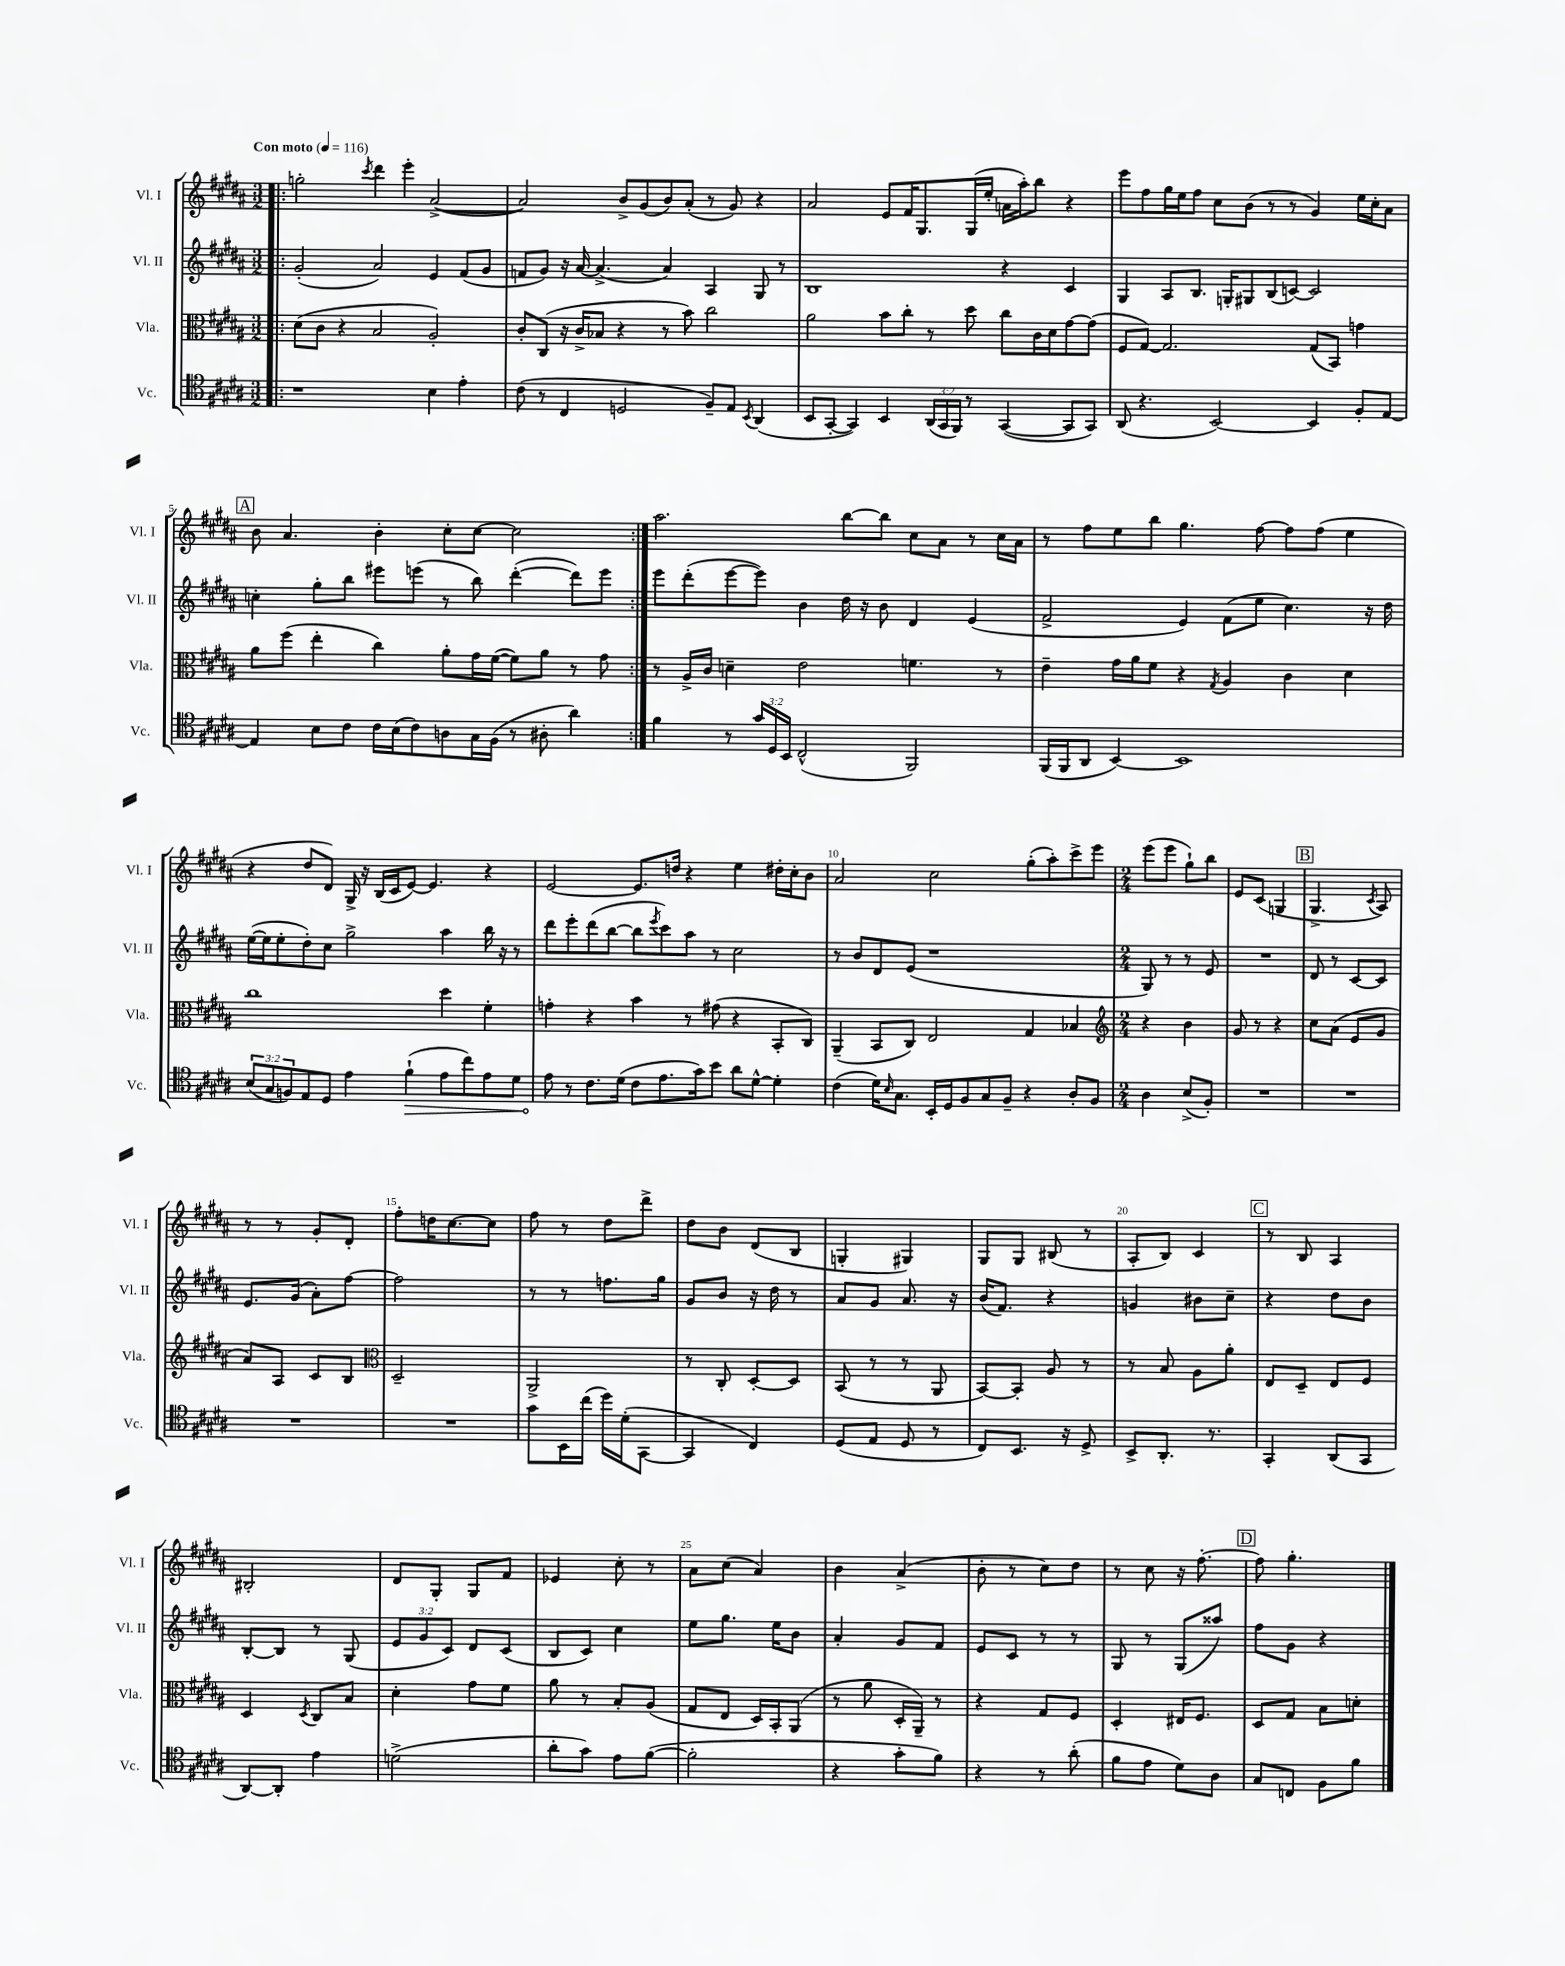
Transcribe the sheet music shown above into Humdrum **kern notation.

**kern	**kern	**kern	**kern
*staff4	*staff3	*staff2	*staff1
*clefC4	*clefC3	*clefG2	*clefG2
*k[f#c#g#d#a#]	*k[f#c#g#d#a#]	*k[f#c#g#d#a#]	*k[f#c#g#d#a#]
*M3/2	*M3/2	*M3/2	*M3/2
*MM116	*MM116	*MM116	*MM116
=!|:	=!|:	=!|:	=!|:
1r	(8d#	(2g#'	2gg'
.	8c#	.	.
.	4r	.	.
.	.	.	8qccc#
.	2B	2a#)	4ddd#
.	.	.	4eee'
4B	2A#')	4e	([2a#^
4e'	.	(8f#	.
.	.	8g#	.
=	=	=	=
(8c#	8c#'	8f	2a#])
8r	(8C#	8g#)	.
4C#	16r	16r	.
.	16c#^	[16a#	.
.	8B-	(4.a#^]	.
2D	4r	.	8b^
.	.	.	(8g#
.	8r	4a#)	8b)
.	8b)	.	(8a#'
8F#~)	2cc#	4A#	8r
8E	.	.	8g#)
8qBB	.	.	.
(4AA#	.	8G#	4r
.	.	8r	.
=	=	=	=
8BB	2a#	1B	2a#
[8GG#'	.	.	.
4GG#])	.	.	.
4BB	8b	.	8e
.	8cc#'	.	16f#
.	.	.	8.G#
(24AA#	8r	.	.
24GG#	.	.	.
24FF#)	.	.	.
8r	8dd#	.	(16G#
.	.	.	16ee'
([4GG#	8cc#	4r	16a
.	.	.	16aa#')
.	16c#	.	8bb
.	16d#	.	.
8GG#]	[8g#	4c#	4r
8GG#)	(8g#]	.	.
=	=	=	=
(8AA#	8F#	4G#	8eee
4.r	[8G#)	.	8ff#
.	2.G#]	8A#	16gg#
.	.	.	16ee
.	.	8.B	8ff#
[2BB)	.	.	8cc#
.	.	16G'	.
.	.	8G#	(8b
.	.	(8B	8r
.	.	[8c)	8r
4BB]	(8G#	2c]	4g#)
.	8BB)	.	.
8F#'	4g	.	16ee
.	.	.	16cc#'
[8E	.	.	8a#
=	=	=	=
4E]	8a#	4cc'	8b
.	(8ff#	.	4.a#
8B	4ee'	8gg#'	.
8c#	.	8bb	.
16c#	4cc#)	8eee#	4b'
(16B	.	.	.
8c#)	.	(8eee	.
8A	8a#'	8r	8cc#'
16G#	16g#	8bb)	[8cc#
(16F#	([16f#	.	.
8r	8f#])	([4ddd#'	2cc#]
8A#'	8a#	.	.
4a#)	8r	8ddd#])	.
.	8g#	8eee	.
=:|!	=:|!	=:|!	=:|!
4f#	8r	8eee	2.aa#
.	16A#^	(8ddd#'	.
.	16c#	.	.
8r	4d~	[8eee	.
24g#	.	8eee])	.
24D#	.	.	.
24BB	.	.	.
(2C#^^	2e	4b	.
.	.	16dd#	[8bb
.	.	16r	.
.	.	8b	8bb]
2FF#)	4.f	4d#	8cc#
.	.	.	8a#
.	.	(4e	8r
.	8r	.	16cc#
.	.	.	16a#
=	=	=	=
(16FF#	4e~	2f#^	8r
16FF#	.	.	.
8AA#	.	.	8ff#
[4BB)	16g#	.	8ee
.	16a#	.	.
.	8f#	.	8bb
1BB]	4r	4e)	4.gg#
.	8qG#	.	.
.	4A#	(8f#	.
.	.	8ee	[8ff#
.	4c#	4.cc#)	8ff#]
.	.	.	(8ff#
.	4d#	.	4ee
.	.	16r	.
.	.	16dd#	.
=	=	=	=
(12B	1cc#	([16ee	4r
.	.	16ee]	.
12G#	.	.	.
.	.	8ee'	.
12F)	.	.	.
8E	.	8dd#')	8dd#
8D#	.	8cc#	8d#)
4e	.	2gg#^	16G#^
.	.	.	16r
.	.	.	(16B
.	.	.	16c#
(4f#`	.	.	[8e)
.	.	.	4.e]
8e	4dd#	4aa#	.
8cc#)	.	.	.
8e	4f#'	16bb	4r
.	.	16r	.
8d#	.	8r	.
=	=	=	=
8e	4g'	8ddd#	[2e
8r	.	8eee'	.
8.c#	4r	(8ddd#	.
.	.	[8bb	.
(16d#	.	.	.
8c#	4b	8bb]	8.e]
.	.	8qeee	.
8.e	.	8ccc#)	.
.	.	.	16dd
.	8r	8aa#	4r
16g#)	.	.	.
8b	(8g#	8r	.
8a#	4r	2cc#	4ee
[8d#^^	.	.	.
4d#']	8BB'	.	16dd#'
.	.	.	16cc#'
.	8C#)	.	8b
=	=	=	=
(4c#	(4AA#~	8r	2a#
.	.	8b	.
16d#)	8BB	8d#	.
16qqB	.	.	.
8.G#	.	.	.
.	8C#)	(8e	.
16BB'	2E	1r	2cc#
16D#	.	.	.
8F#	.	.	.
8G#	.	.	.
8F#~	.	.	.
4r	4G#	.	(8gg#'
.	.	.	8aa#')
8A#'	4B-	.	8ccc#^
8F#	.	.	8eee
=	=	=	=
*	*clefG2	*	*
*M2/4	*M2/4	*M2/4	*M2/4
4A#	4r	8G#)	(8eee
.	.	8r	8eee
(8B^	4b	8r	8gg#`)
8F#')	.	8e	8bb
=	=	=	=
2r	8g#	2r	8e
.	8r	.	(8c#
.	4r	.	4G
=	=	=	=
2r	8cc#	8d#	4.G#^
.	(8a#	8r	.
.	8e	[8c#	.
.	.	.	8qc#
.	8g#	8c#]	8A#)
=	=	=	=
2r	8a#)	8.e	8r
.	8A#	.	8r
.	.	(16g#	.
.	8c#	8a#')	8g#'
.	8B	[8ff#	8d#'
=	=	=	=
*	*clefC3	*	*
2r	2D#~	2ff#]	8ff#'
.	.	.	16dd
.	.	.	[8.cc#
.	.	.	8cc#]
=	=	=	=
8g#	2AA#^	8r	8ff#
16BB	.	8r	8r
(16cc#	.	.	.
16dd#)	.	8.ff	8dd#
(16d#'	.	.	.
[8GG#	.	.	8ddd#^
.	.	16gg#	.
=	=	=	=
4GG#]	8r	8g#	8dd#
.	8C#'	8b	8b
4C#)	[8D#'	16r	(8d#
.	.	16dd#	.
.	8D#]	8r	8B
=	=	=	=
(8D#	(8BB	8a#	4G'
8E	8r	8g#	.
8D#	8r	8.a#	4G#)
8r	8AA#	.	.
.	.	16r	.
=	=	=	=
8C#)	[8BB)	(16b	8G#
.	.	8.f#)	.
8.BB	8BB']	.	8G#
.	8A#	4r	(8B#
16r	.	.	.
8D#^	8r	.	8r
=	=	=	=
8BB^	8r	4g	8A#'
8.AA#'	8B	.	8B)
.	8A#	8b#	4c#
8.r	.	.	.
.	8a#'	8cc#~	.
=	=	=	=
4GG#'	8E	4r	8r
.	8D#~	.	8B
(8AA#	8E	8dd#	4A#
8GG#	8F#	8b	.
=	=	=	=
[8AA#)	4D#	[8B'	2B#'
8AA#']	.	8B]	.
.	8qD#	.	.
4e	8C#	8r	.
.	8B	(8G#	.
=	=	=	=
(2d^	4d#'	12e	8d#
.	.	12g#	.
.	.	.	8G#'
.	.	12c#)	.
.	8g#	8d#	8G#
.	8f#	(8c#	8f#
=	=	=	=
8a#'	8a#	8B	4e-
8g#)	8r	8c#)	.
8e	8B'	4cc#	8cc#'
([8f#	(8A#	.	8r
=	=	=	=
2f#']	8G#	8ee	8a#
.	8E	8.gg#	(8cc#
.	16D#)	.	4a#)
.	16BB'	16ee	.
.	(8AA#	8b	.
=	=	=	=
4r	8r	4a#'	4b
.	8a#	.	.
8g#'	16D#'	8g#	(4a#^
.	16AA#~)	.	.
8f#)	8r	8f#	.
=	=	=	=
4r	4r	8e	8b'
.	.	8c#	8r
8r	8G#	8r	8cc#)
(8a#'	8F#	8r	8dd#
=	=	=	=
8f#	4D#'	8G#	8r
8e	.	8r	8cc#
8d#)	16E#	(8G#	16r
.	8.F#	.	[8.ff#'
8A#	.	8aa##)	.
=	=	=	=
8G#	8D#	8ff#	8ff#]
8C	8G#	8g#	4.gg#'
8F#	8B	4r	.
8f#	8d'	.	.
==	==	==	==
*-	*-	*-	*-
